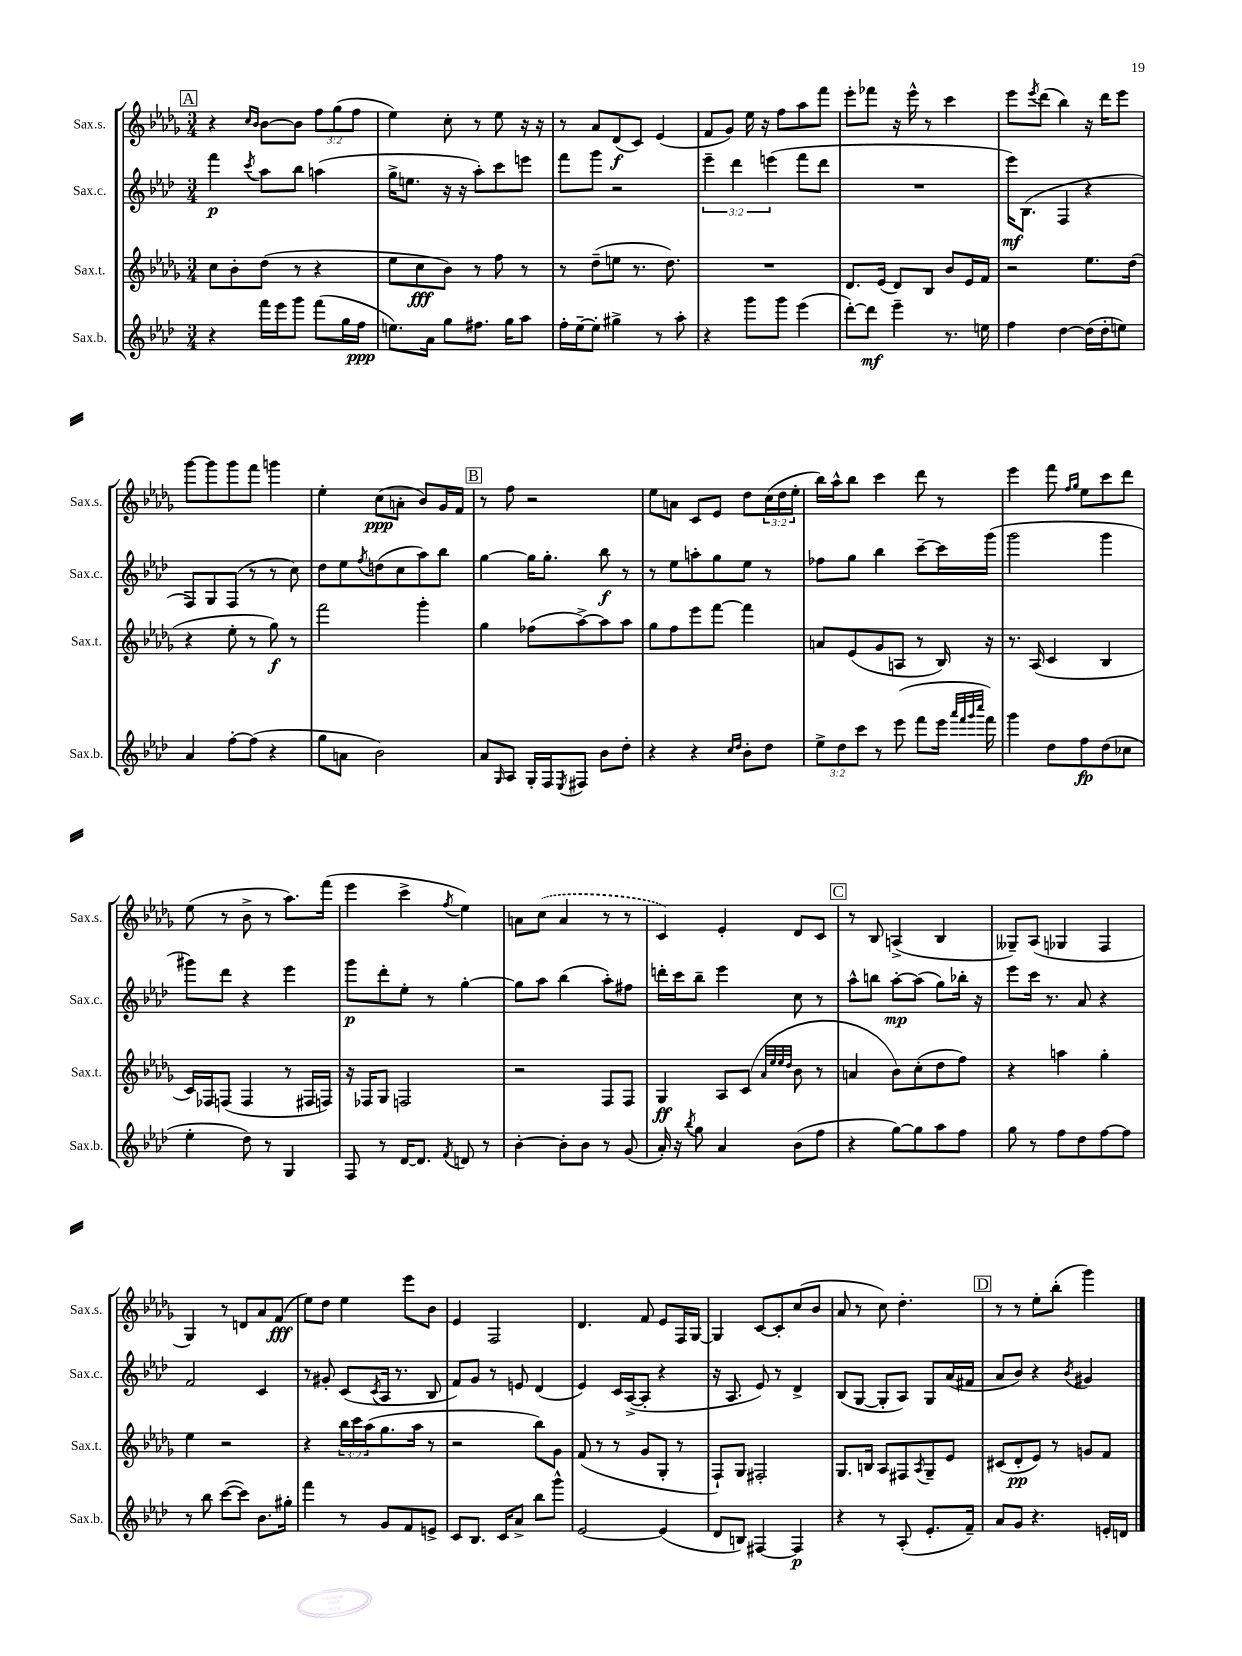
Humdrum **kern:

**kern	**dynam	**kern	**dynam	**kern	**dynam	**kern	**dynam
*part4	*part4	*part3	*part3	*part2	*part2	*part1	*part1
*staff4	*staff4	*staff3	*staff3	*staff2	*staff2	*staff1	*staff1
*I"Sax.b.	*	*I"Sax.t.	*	*I"Sax.c.	*	*I"Sax.s.	*
*I'Sax.b.	*	*I'Sax.t.	*	*I'Sax.c.	*	*I'Sax.s.	*
*clefG2	*	*clefG2	*	*clefG2	*	*clefG2	*
*k[b-e-a-d-]	*	*k[b-e-a-d-g-]	*	*k[b-e-a-d-]	*	*k[b-e-a-d-g-]	*
*M3/4	*	*M3/4	*	*M3/4	*	*M3/4	*
!!LO:REH:place=s1:t=A
=5	=5	=5	=5	=5	=5	=5	=5
4r	.	8cc\L	.	4fff\	p	4r	.
.	.	8b-'\	.	.	.	.	.
.	.	.	.	.	.	16qqcc/LL	.
.	.	.	.	8qccc/	.	16qqb-/JJ	.
16fff\LL	.	(8dd-\J	.	8aa-\L	.	[8b-\L	.
16eee-\J	.	.	.	.	.	.	.
8ggg\J	.	8r	.	8bb-\J	.	8b-\J]	.
(8fff\L	.	4r	.	(4aan\	.	12ff\L	.
.	.	.	.	.	.	(12gg-\	.
16gg\L	.	.	.	.	.	.	.
.	.	.	.	.	.	12ff\J	.
16ff\JJ	ppp	.	.	.	.	.	.
=6	=6	=6	=6	=6	=6	=6	=6
8.een\L)	.	8ee-\L	.	16gg^\KL	.	4ee-\)	.
.	.	.	.	8.een\J	.	.	.
.	.	8cc\	fff	.	.	.	.
16a-\Jk	.	.	.	.	.	.	.
8gg\L	.	8b-\J)	.	16r	.	8cc'\	.
.	.	.	.	16r	.	.	.
8.ff#X\J	.	8r	.	8aa-'\L)	.	8r	.
.	.	8ff\	.	8ccc\	.	8ee-\	.
16gg\KL	.	.	.	.	.	.	.
8aa-\J	.	8r	.	8eeen\J	.	16r	.
.	.	.	.	.	.	16r	.
=7	=7	=7	=7	=7	=7	=7	=7
16ff'\LL	.	8r	.	8fff\L	.	8r	.
[16ee-~\J	.	.	.	.	.	.	.
8ee-'\J]	.	(8dd-~\L	.	8ggg\J	.	8a-/L	.
4gg#X^\	.	8een\J	.	2r	.	(8d-/	f
.	.	8.r	.	.	.	8c/J)	.
8r	.	.	.	.	.	(4e-/	.
.	.	8.dd-\)	.	.	.	.	.
8aa-'\	.	.	.	.	.	.	.
=8	=8	=8	=8	=8	=8	=8	=8
4r	.	2.r	.	6eee-~\	.	8f/L	.
.	.	.	.	.	.	8g-/J)	.
.	.	.	.	6ddd-\	.	.	.
8ggg\L	.	.	.	.	.	16ee-\	.
.	.	.	.	.	.	16r	.
.	.	.	.	(6eeen\	.	.	.
8ggg\J	.	.	.	.	.	8ff\L	.
(4eee-\	.	.	.	8fff\L	.	8aa-\	.
.	.	.	.	8ddd-\J	.	8fff\J	.
=9	=9	=9	=9	=9	=9	=9	=9
[8ddd-'\L)	.	8.d-/L	.	2.r	.	8eee-'\L	.
8ddd-\J]	mf	.	.	.	.	8fff-X\J	.
.	.	(16e-/Jk	.	.	.	.	.
4eee-~\	.	8d-/L)	.	.	.	16r	.
.	.	.	.	.	.	16eee-^^\	.
.	.	8B-/J	.	.	.	8r	.
8.r	.	8b-/L	.	.	.	4ccc\	.
.	.	16e-/L	.	.	.	.	.
16een\	.	16f/JJ	.	.	.	.	.
=10	=10	=10	=10	=10	=10	=10	=10
4ff\	.	2r	.	16eee-\KL)	mf	8eee-\L	.
.	.	.	.	(8.B-\J	.	.	.
.	.	.	.	.	.	8qeee-/	.
.	.	.	.	.	.	(8ddd-\J	.
[4dd-\	.	.	.	4F/	.	4bb-\)	.
(16dd-\LL]	.	8.ee-\L	.	4r	.	16r	.
16dd-'\J	.	.	.	.	.	16ddd-\KL	.
8een\J)	.	.	.	.	.	8eee-\J	.
.	.	(16dd-\Jk	.	.	.	.	.
!!LO:LB:g=z
=11	=11	=11	=11	=11	=11	=11	=11
4a-/	.	4r	.	8F/L)	.	[8ggg-\L	.
.	.	.	.	8G/	.	8ggg-\]	.
[8ff'\L	.	8ee-'\	.	(8F/J	.	8ggg-\	.
(8ff\J]	.	8r	.	8r	.	8fff\J	.
4r	.	8gg-\)	f	8r	.	4gggn\	.
.	.	8r	.	8cc\)	.	.	.
=12	=12	=12	=12	=12	=12	=12	=12
8gg\L	.	2fff\	.	8dd-\L	.	4ee-'\	.
8an\J	.	.	.	8ee-\	.	.	.
.	.	.	.	8qff/	.	.	.
2b-\)	.	.	.	(8ddn\	.	(8cc\L	ppp
.	.	.	.	8cc\	.	8an'\J	.
.	.	4ggg-'\	.	8aa-\)	.	8b-/L)	.
.	.	.	.	8bb-\J	.	16g-/L	.
.	.	.	.	.	.	16f/JJ	.
!!LO:REH:place=s1:t=B
=13	=13	=13	=13	=13	=13	=13	=13
8a-/L	.	4gg-\	.	[4gg\	.	8r	.
16qqG/	.	.	.	.	.	.	.
8A-/J	.	.	.	.	.	8ff\	.
16G'/LL	.	(8ff-X\L	.	16gg\KL]	.	2r	.
16F/J	.	.	.	8.gg'\J	.	.	.
8qE-/	.	.	.	.	.	.	.
8F#X/J	.	[8aa-^\)	.	.	.	.	.
8b-\L	.	8aa-\]	.	8bb-\	f	.	.
8dd-'\J	.	8aa-\J	.	8r	.	.	.
=14	=14	=14	=14	=14	=14	=14	=14
4r	.	8gg-\L	.	8r	.	8ee-\L	.
.	.	8ff\	.	8ee-\L	.	8an\J	.
4r	.	8eee-\	.	8aan'\	.	8c/L	.
.	.	[8fff\J	.	8gg\	.	8e-/J	.
16qqcc/LL	.	.	.	.	.	.	.
16qqdd-/JJ	.	.	.	.	.	.	.
8b-'\L	.	4fff\]	.	8ee-\J	.	8dd-\L	.
8dd-\J	.	.	.	8r	.	(24cc\L	.
.	.	.	.	.	.	24dd-\	.
.	.	.	.	.	.	24ee-'\JJ	.
=15	=15	=15	=15	=15	=15	=15	=15
12ee-^\L	.	8an/L	.	8ff-X\L	.	16bb-\LL)	.
.	.	.	.	.	.	16aa-^^\J	.
12dd-\	.	.	.	.	.	.	.
.	.	(8e-/	.	8gg\J	.	8bb-\J	.
12ccc\J	.	.	.	.	.	.	.
8r	.	8g-/	.	4bb-\	.	4ccc\	.
(8eee-\	.	8An/J	.	.	.	.	.
8fff\L	.	8r	.	[8ccc~\L	.	8ddd-\	.
16eee-\Jk	.	16B-/)	.	16ccc\L]	.	8r	.
32qqaaa-/LLL	.	.	.	.	.	.	.
32qqfff/	.	.	.	.	.	.	.
32qqggg/	.	.	.	.	.	.	.
32qqcccc/JJJ	.	.	.	.	.	.	.
16fff\)	.	16r	.	(16ggg\JJ	.	.	.
=16	=16	=16	=16	=16	=16	=16	=16
4ggg\	.	8.r	.	2ggg\	.	4eee-\	.
.	.	(16A-/	.	.	.	.	.
8dd-\L	.	4c/	.	.	.	8fff\	.
.	.	.	.	.	.	16qqff/LL	.
.	.	.	.	.	.	16qqgg-/JJ	.
8ff\	fp	.	.	.	.	8ee-\L	.
(8dd-\	.	4B-/	.	4ggg\	.	8ccc\	.
8cc-X\J	.	.	.	.	.	8ddd-\J	.
!!LO:LB:g=z
=17	=17	=17	=17	=17	=17	=17	=17
4ee-'\	.	16c/LL)	.	8ggg#X\L)	.	(8ee-\	.
.	.	16F-X/J	.	.	.	.	.
.	.	(8Fn/J	.	8ddd-\J	.	8r	.
8dd-\)	.	4F/	.	4r	.	8b-^\	.
8r	.	.	.	.	.	8r	.
4G/	.	8r	.	4eee-\	.	8.aa-\L)	.
.	.	16F#X/LL	.	.	.	.	.
.	.	16Fn/JJ)	.	.	.	(16fff\Jk	.
=18	=18	=18	=18	=18	=18	=18	=18
8F/	.	16r	.	8ggg\L	p	4eee-\	.
.	.	16F-X/KL	.	.	.	.	.
8r	.	8G-/J	.	8ddd-'\	.	.	.
[16d-/KL	.	2Fn/	.	8ee-'\J	.	4ccc^\	.
8.d-/J]	.	.	.	.	.	.	.
.	.	.	.	8r	.	.	.
8qf/	.	.	.	.	.	8qff/	.
8dn/	.	.	.	[4gg'\	.	4ee-\)	.
8r	.	.	.	.	.	.	.
=19	=19	=19	=19	=19	=19	=19	=19
[4b-'\	.	2r	.	8gg\L]	.	8an\L	.
.	.	.	.	8aa-\J	.	(8cc\J	.
8b-'\L]	.	.	.	(4bb-\	.	4a/	.
8b-\J	.	.	.	.	.	.	.
8r	.	8F/L	.	8aa-'\L)	.	8r	.
(8g/	.	8F/J	.	8ff#X\J	.	8r	.
=20	=20	=20	=20	=20	=20	=20	=20
16a-'/)	.	4G-/	ff	16dddn'\LL	.	4c/)	.
16r	.	.	.	16ccc\J	.	.	.
8qbb-/	.	.	.	.	.	.	.
8gg\	.	.	.	8bb-~\J	.	.	.
4a-/	.	8A-/L	.	4eee-\	.	4e-'/	.
.	.	(8c/J	.	.	.	.	.
.	.	32qqa-/LLL	.	.	.	.	.
.	.	32qqee-/	.	.	.	.	.
.	.	32qqee-/	.	.	.	.	.
.	.	32qqdd-/JJJ	.	.	.	.	.
(8b-\L	.	8b-\	.	8cc\	.	8d-/L	.
8ff\J	.	8r	.	8r	.	8c/J	.
!!LO:REH:place=s1:t=C
=21	=21	=21	=21	=21	=21	=21	=21
4r	.	4an/	.	8aa-^^\L	.	8r	.
.	.	.	.	8bbn\J	.	8B-/	.
[8gg\L)	.	8b-\L)	.	[8aa-'\L	mp	(4An^/	.
8gg\]	.	(8cc'\	.	(8aa-\J]	.	.	.
8aa-\	.	8dd-\	.	8gg\L)	.	4B-/	.
8ff\J	.	8ff\J)	.	16bb-X'\Jk	.	.	.
.	.	.	.	16r	.	.	.
=22	=22	=22	=22	=22	=22	=22	=22
8gg\	.	4r	.	8eee-\L	.	8G--X~/L)	.
8r	.	.	.	16ccc\Jk	.	(8A-/J	.
.	.	.	.	8.r	.	.	.
8ff\L	.	4aan\	.	.	.	4G-X/	.
8dd-\	.	.	.	8a-/	.	.	.
[8ff\	.	4gg-'\	.	4r	.	4F/	.
8ff\J]	.	.	.	.	.	.	.
!!LO:LB:g=z
=23	=23	=23	=23	=23	=23	=23	=23
8r	.	4ee-\	.	2f/	.	4G-/)	.
8bb-\	.	.	.	.	.	.	.
([8ccc\L	.	2r	.	.	.	8r	.
8ccc\J])	.	.	.	.	.	8dn/L	.
8.b-\L	.	.	.	4c/	.	8a-/	.
.	.	.	.	.	.	(8f/J	fff
16gg#X'\Jk	.	.	.	.	.	.	.
=24	=24	=24	=24	=24	=24	=24	=24
4fff\	.	4r	.	8r	.	8ee-\L)	.
.	.	.	.	8g#X'/	.	8dd-\J	.
8r	.	24bb-\LL	.	(8c/L	.	4ee-\	.
.	.	24ccc\	.	.	.	.	.
.	.	(24aa-\J	.	.	.	.	.
.	.	.	.	8qc/	.	.	.
8g/L	.	8.gg-\	.	16A-/Jk	.	.	.
.	.	.	.	8.r	.	.	.
8f/	.	.	.	.	.	8eee-\L	.
.	.	16aa-\Jk	.	.	.	.	.
8en^/J	.	8r	.	8B-/	.	8b-\J	.
=25	=25	=25	=25	=25	=25	=25	=25
8c/L	.	2r	.	8f/L)	.	4e-/	.
8.B-/J	.	.	.	8g/J	.	.	.
.	.	.	.	8r	.	2F/	.
16c/KL	.	.	.	.	.	.	.
8a-^/J	.	.	.	8en/	.	.	.
8bb-\L	.	8bb-\L)	.	(4d-/	.	.	.
8ggg^^\J	.	8g-\J	.	.	.	.	.
=26	=26	=26	=26	=26	=26	=26	=26
[2e-/	.	(8f/	.	4e-/)	.	4.d-/	.
.	.	8r	.	.	.	.	.
.	.	8r	.	16c/LL	.	.	.
.	.	.	.	([16A-^/J	.	.	.
.	.	8g-/L	.	8A-'/J]	.	8f/	.
(4e-/]	.	8G-'/J	.	4r	.	8e-/L	.
.	.	8r	.	.	.	16F/L	.
.	.	.	.	.	.	[16G-/JJ	.
=27	=27	=27	=27	=27	=27	=27	=27
8d-/L	.	8F`/L)	.	16r	.	4G-/]	.
.	.	.	.	8.A-/	.	.	.
8Bn/J)	.	8G-/J	.	.	.	.	.
[4F#X/	.	2F#X'/	.	8e-/)	.	[8c/L	.
.	.	.	.	8r	.	8c'/]	.
4F#/]	p	.	.	4d-^/	.	(8cc/	.
.	.	.	.	.	.	8b-/J	.
=28	=28	=28	=28	=28	=28	=28	=28
4r	.	8.G-/L	.	(8B-/L	.	8a-/	.
.	.	.	.	[8G/J	.	8r	.
.	.	16Bn/Jk	.	.	.	.	.
8r	.	8A-/L	.	8G'/L]	.	8cc\)	.
(8A-'/	.	8F#X/	.	8A-/J)	.	4.dd-'\	.
.	.	8qA-/	.	.	.	.	.
8.e-'/L	.	8G-~/	.	8G/L	.	.	.
.	.	8e-/J	.	(16a-/L	.	.	.
16f~/Jk)	.	.	.	16f#X/JJ	.	.	.
!!LO:REH:place=s1:t=D
=29	=29	=29	=29	=29	=29	=29	=29
8a-/L	.	(8c#X/L	.	8a-/L	.	8r	.
8g/J	.	8d-'/	pp	8b-/J)	.	8r	.
4.r	.	8e-/J)	.	4r	.	8ee-'\L	.
.	.	8r	.	.	.	(8bb-'\J	.
.	.	.	.	8qb-/	.	.	.
.	.	8gn/L	.	4g#X/	.	4ggg-\)	.
16en'/LL	.	8f/J	.	.	.	.	.
16dn/JJ	.	.	.	.	.	.	.
==	==	==	==	==	==	==	==
*-	*-	*-	*-	*-	*-	*-	*-
